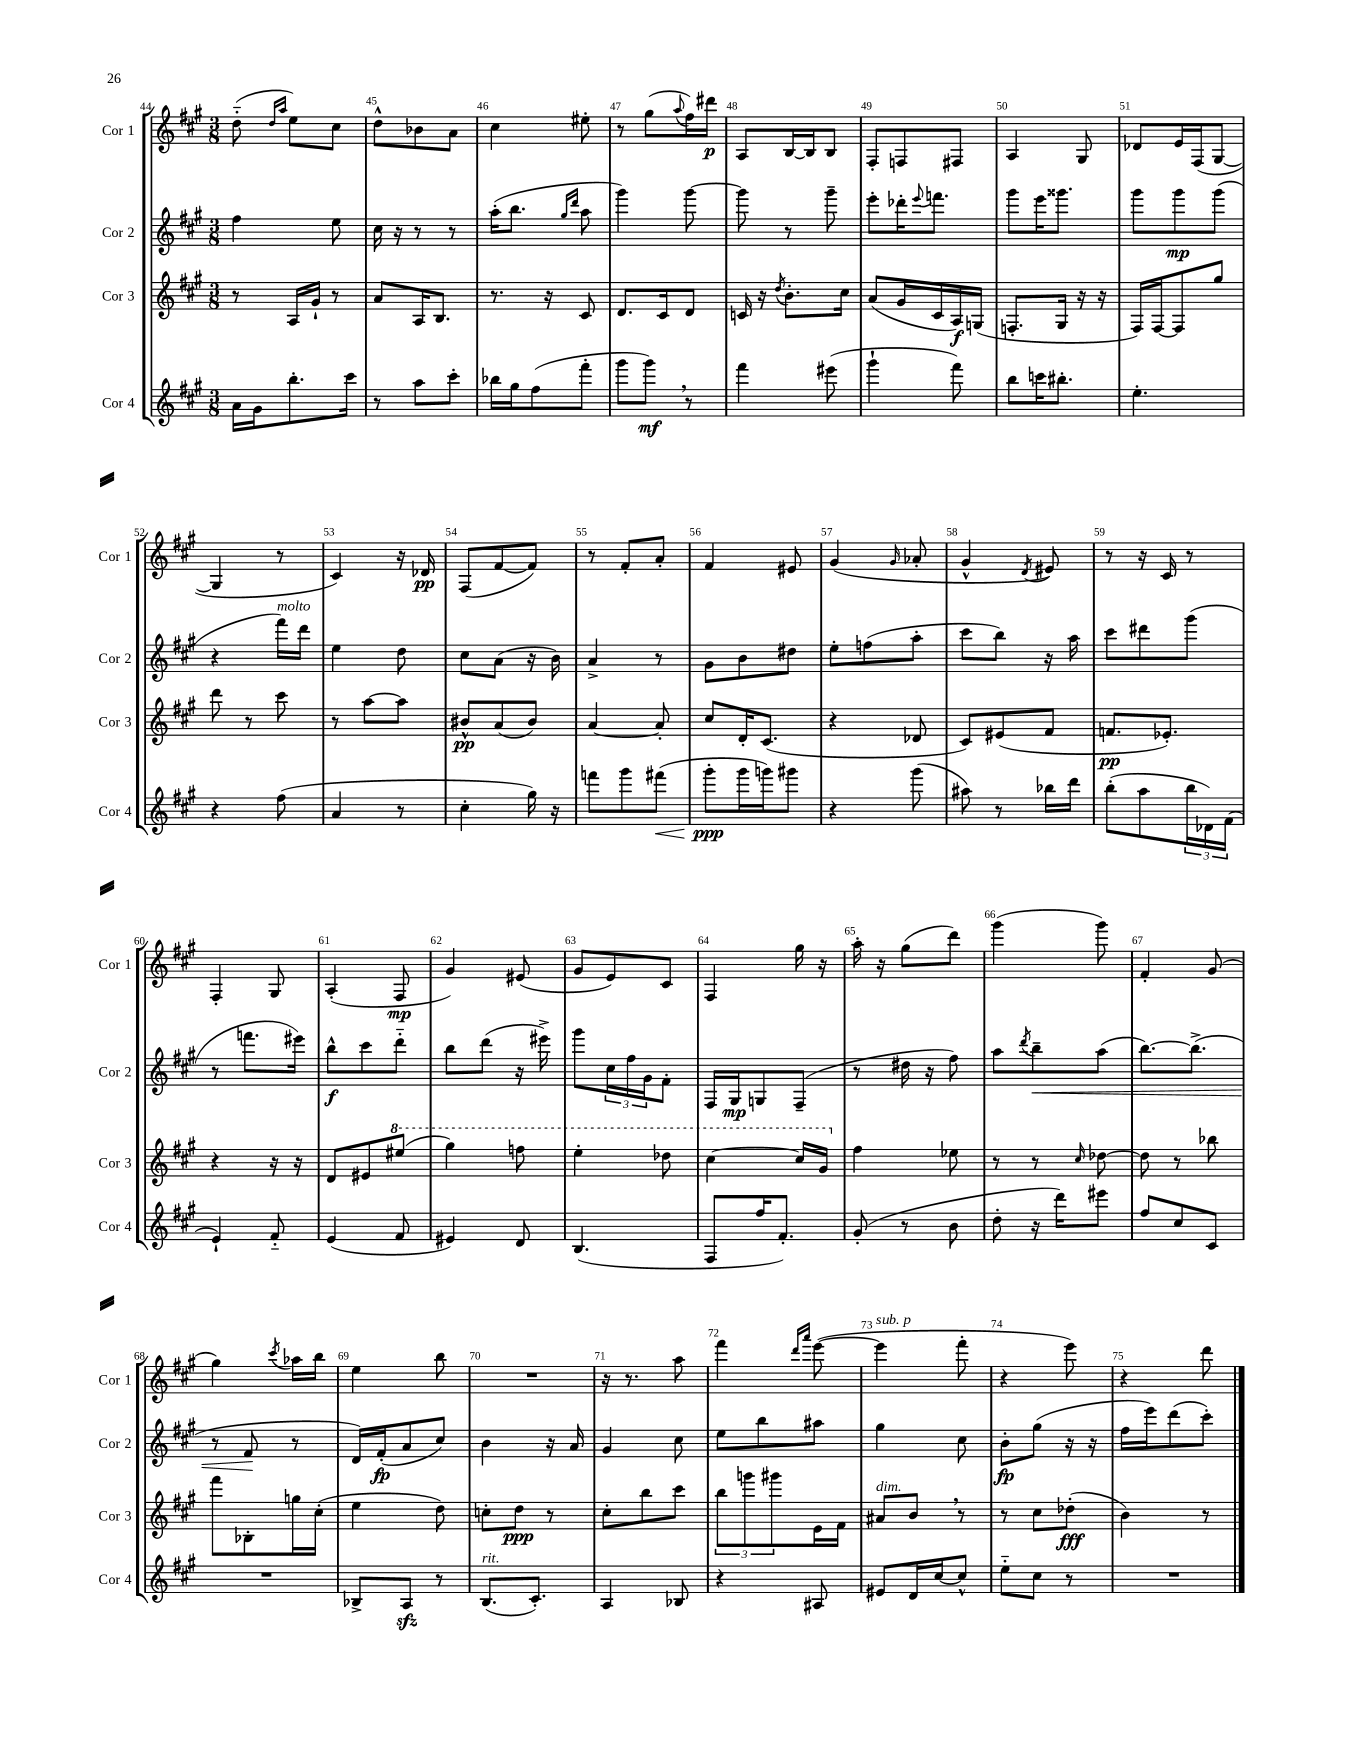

**kern	**dynam	**kern	**dynam	**kern	**dynam	**kern	**dynam
*part4	*part4	*part3	*part3	*part2	*part2	*part1	*part1
*staff4	*staff4	*staff3	*staff3	*staff2	*staff2	*staff1	*staff1
*I"Cor 4	*	*I"Cor 3	*	*I"Cor 2	*	*I"Cor 1	*
*I'Cor 4	*	*I'Cor 3	*	*I'Cor 2	*	*I'Cor 1	*
*clefG2	*	*clefG2	*	*clefG2	*	*clefG2	*
*k[f#c#g#]	*	*k[f#c#g#]	*	*k[f#c#g#]	*	*k[f#c#g#]	*
*M3/8	*	*M3/8	*	*M3/8	*	*M3/8	*
=44	=44	=44	=44	=44	=44	=44	=44
16a\LL	.	8r	.	4ff#\	.	(8dd\	.
16g#\J	.	.	.	.	.	.	.
.	.	.	.	.	.	16qqdd/LL	.
.	.	.	.	.	.	16qqaa/JJ	.
8.bb'\	.	16A/LL	.	.	.	8ee\L)	.
.	.	16g#`/JJ	.	.	.	.	.
.	.	8r	.	8ee\	.	8cc#\J	.
16ccc#\Jk	.	.	.	.	.	.	.
=45	=45	=45	=45	=45	=45	=45	=45
8r	.	8a/L	.	16cc#\	.	8dd^^\L	.
.	.	.	.	16r	.	.	.
8aa\L	.	16A/K	.	8r	.	8b-X\	.
.	.	8.B/J	.	.	.	.	.
8ccc#'\J	.	.	.	8r	.	8a\J	.
=46	=46	=46	=46	=46	=46	=46	=46
16bb-X\LL	.	8.r	.	(16aa'\KL	.	4cc#\	.
16gg#\J	.	.	.	8.bb\J	.	.	.
(8ff#\	.	.	.	.	.	.	.
.	.	16r	.	.	.	.	.
.	.	.	.	16qqgg#/LL	.	.	.
.	.	.	.	16qqddd/JJ	.	.	.
8fff#'\J	.	8c#/	.	8aa\	.	8ee#X'\	.
=47	=47	=47	=47	=47	=47	=47	=47
8ggg#\L	.	8.d/L	.	4ggg#\)	.	8r	.
8ggg#,\J)	mf	.	.	.	.	(8gg#\L	.
.	.	16c#/k	.	.	.	.	.
.	.	.	.	.	.	8qqaa/	.
8r	.	8d/J	.	[8ggg#\	.	16ff#\L)	.
.	.	.	.	.	.	16ddd#X\JJ	p
=48	=48	=48	=48	=48	=48	=48	=48
4fff#\	.	16cn/	.	8ggg#\]	.	8A/L	.
.	.	16r	.	.	.	.	.
.	.	8qdd/	.	.	.	.	.
.	.	8.b'\L	.	8r	.	[16B/L	.
.	.	.	.	.	.	16B/J]	.
(8eee#X\	.	.	.	8ggg#~\	.	8B/J	.
.	.	16cc#\Jk	.	.	.	.	.
=49	=49	=49	=49	=49	=49	=49	=49
4ggg#`\	.	(8a/L	.	8eee'\L	.	8F#'/L	.
.	.	16g#/L	.	16ddd-X'\K	.	8Fn/	.
.	.	.	.	8qqeee/	.	.	.
.	.	16c#/	.	8.fffn\J	.	.	.
8fff#\)	.	16A/)	f	.	.	8F#X/J	.
.	.	(16Gn/JJ	.	.	.	.	.
=50	=50	=50	=50	=50	=50	=50	=50
8bb\L	.	8.Fn'/L	.	8ggg#\L	.	4A/	.
16cccn\K	.	.	.	16eee\K	.	.	.
8.bb#X'\J	.	16G#/Jk	.	8.ggg##X\J	.	.	.
.	.	16r	.	.	.	8G#/	.
.	.	16r	.	.	.	.	.
=51	=51	=51	=51	=51	=51	=51	=51
4.ee'\	.	16F#/LL)	.	8ggg#\L	.	8d-X/L	.
.	.	[16F#/J	.	.	.	.	.
.	.	8F#/]	.	8ggg#\	mp	16e/L	.
.	.	.	.	.	.	(16F#/J	.
.	.	8gg#/J	.	(8ggg#\J	.	[8G#/J	.
!!LO:LB:g=z
=52	=52	=52	=52	=52	=52	=52	=52
4r	.	8ddd\	.	4r	.	4G#/]	.
.	.	8r	.	.	.	.	.
!	!	!	!	!LO:TX:a:i:t=molto	!	!	!
(8ff#\	.	8ccc#\	.	16fff#\LL)	.	8r	.
.	.	.	.	16ddd\JJ	.	.	.
=53	=53	=53	=53	=53	=53	=53	=53
4a/	.	8r	.	4ee\	.	4c#/)	.
.	.	[8aa\L	.	.	.	.	.
8r	.	8aa\J]	.	8dd\	.	16r	.
.	.	.	.	.	.	16d-X/	pp
=54	=54	=54	=54	=54	=54	=54	=54
4cc#'\	.	8b#X^^/L	pp	8cc#\L	.	(8F#/L	.
.	.	(8a/	.	(8a\J	.	[8f#/	.
16gg#\)	.	8b#/J)	.	16r	.	8f#/J])	.
16r	.	.	.	16b\)	.	.	.
=55	=55	=55	=55	=55	=55	=55	=55
8fffn\L	.	[4a/	.	4a^/	.	8r	.
8ggg#\	.	.	.	.	.	8f#'/L	.
!	!LO:HP:b	!	!	!	!	!	!
(8fff#X\J	<	8a'/]	.	8r	.	8a'/J	.
=56	=56	=56	=56	=56	=56	=56	=56
8ggg#'\L	ppp	8cc#/L	.	8g#\L	.	4f#/	.
16ggg#\L	[	16d'/K	.	8b\	.	.	.
16gggn\J)	.	(8.c#/J	.	.	.	.	.
8ggg#X\J	.	.	.	8dd#X\J	.	8e#X/	.
=57	=57	=57	=57	=57	=57	=57	=57
4r	.	4r	.	8ee'\L	.	(4g#/	.
.	.	.	.	(8ffn\	.	.	.
.	.	.	.	.	.	16qqg#/	.
(8ggg#\	.	8d-X/	.	8aa'\J	.	8a-X'/	.
=58	=58	=58	=58	=58	=58	=58	=58
8aa#X\)	.	8c#/L)	.	8ccc#\L	.	4g#^^/	.
8r	.	(8e#X/	.	8bb\J)	.	.	.
.	.	.	.	.	.	8qd/	.
16bb-X\LL	.	8f#/J	.	16r	.	8e#X/)	.
16ddd\JJ	.	.	.	16aa\	.	.	.
=59	=59	=59	=59	=59	=59	=59	=59
(8bb'\L	.	8.fn/L	pp	8ccc#\L	.	8r	.
8aa\	.	.	.	8ddd#X\	.	16r	.
.	.	8.e-X'/J)	.	.	.	16c#/	.
24bb\L	.	.	.	(8ggg#\J	.	8r	.
24d-X\)	.	.	.	.	.	.	.
(24f#\JJ	.	.	.	.	.	.	.
!!LO:LB:g=z
=60	=60	=60	=60	=60	=60	=60	=60
4e`/)	.	4r	.	8r	.	4F#'/	.
.	.	.	.	8.fffn\L	.	.	.
8f#/	.	16r	.	.	.	8G#/	.
.	.	16r	.	16eee#X\Jk)	.	.	.
=61	=61	=61	=61	=61	=61	=61	=61
(4e/	.	8d/L	.	8bb^^\L	f	(4A'/	.
.	.	8e#X/	.	8ccc#\	.	.	.
*	*	*8va	*	*	*	*	*
8f#/	.	(8eee#X/J	.	8ddd\J	.	8F#/	mp
=62	=62	=62	=62	=62	=62	=62	=62
4e#X/)	.	4ggg#\)	.	8bb\L	.	4g#/)	.
.	.	.	.	(8ddd\J	.	.	.
8d/	.	8fffn\	.	16r	.	(8e#X/	.
.	.	.	.	16eee#X^\)	.	.	.
=63	=63	=63	=63	=63	=63	=63	=63
(4.B/	.	4eee'\	.	8ggg#\L	.	8g#/L	.
.	.	.	.	24cc#\L	.	8e/)	.
.	.	.	.	24ff#\	.	.	.
.	.	.	.	24g#\J	.	.	.
.	.	8ddd-X\	.	8f#'\J	.	8c#/J	.
=64	=64	=64	=64	=64	=64	=64	=64
8F#/L	.	[4ccc#\	.	16F#/LL	.	4F#/	.
.	.	.	.	16G#/J	mp	.	.
16ff#/K	.	.	.	8Gn/	.	.	.
8.f#'/J)	.	.	.	.	.	.	.
.	.	16ccc#/LL]	.	(8F#~/J	.	16gg#\	.
.	.	16gg#/JJ	.	.	.	16r	.
=65	=65	=65	=65	=65	=65	=65	=65
*	*	*X8va	*	*	*	*	*
(8g#'/	.	4ff#\	.	8r	.	16aa'\	.
.	.	.	.	.	.	16r	.
8r	.	.	.	16dd#X\	.	(8gg#\L	.
.	.	.	.	16r	.	.	.
8b\	.	8ee-X\	.	8ff#\)	.	8ddd\J)	.
=66	=66	=66	=66	=66	=66	=66	=66
8dd'\	.	8r	.	8aa\L	.	(4ggg#\	.
.	.	.	.	8qddd/	.	.	.
!	!	!	!	!	!LO:HP:b	!	!
16r	.	8r	.	8bb~\	<	.	.
16ddd\KL)	.	.	.	.	.	.	.
.	.	16qqcc#/	.	.	.	.	.
8eee#X\J	.	[8dd-X\	.	(8aa\J	.	8ggg#\)	.
=67	=67	=67	=67	=67	=67	=67	=67
8ff#/L	.	8dd-\]	.	[8.bb\L)	.	4f#'/	.
8cc#/	.	8r	.	.	.	.	.
.	.	.	.	(8.bb^\J]	.	.	.
8c#/J	.	8bb-X\	.	.	.	(8g#/	.
!!LO:LB:g=z
=68	=68	=68	=68	=68	=68	=68	=68
4.r	.	8fff#\L	.	8r	.	4gg#\)	.
.	.	8B-X'\	.	8f#/	.	.	.
.	.	.	.	.	.	8qccc#/	.
.	.	16ggn\L	.	8r	[	16aa-X\LL	.
.	.	(16cc#'\JJ	.	.	.	16bb\JJ	.
=69	=69	=69	=69	=69	=69	=69	=69
8B-X^/L	.	4ee\	.	16d/LL)	.	4ee\	.
.	.	.	.	(16f#'/J	fp	.	.
8Azz/J	.	.	.	8a/	.	.	.
8r	.	8dd\)	.	8cc#/J)	.	8bb\	.
=70	=70	=70	=70	=70	=70	=70	=70
!LO:TX:a:i:t=rit.	!	!	!	!	!	!	!
(8.B/L	.	8ccn'\L	.	4b\	.	4.r	.
.	.	8dd\J	ppp	.	.	.	.
8.c#'/J)	.	.	.	.	.	.	.
.	.	8r	.	16r	.	.	.
.	.	.	.	16a/	.	.	.
=71	=71	=71	=71	=71	=71	=71	=71
4A/	.	8cc#'\L	.	4g#/	.	16r	.
.	.	.	.	.	.	8.r	.
.	.	8bb\	.	.	.	.	.
8B-X/	.	8ccc#\J	.	8cc#\	.	8aa\	.
=72	=72	=72	=72	=72	=72	=72	=72
4r	.	12bb\L	.	8ee\L	.	4fff#\	.
.	.	12gggn\	.	.	.	.	.
.	.	.	.	8bb\	.	.	.
.	.	12ggg#X\	.	.	.	.	.
.	.	.	.	.	.	16qqddd/LL	.
.	.	.	.	.	.	16qqaaa/JJ	.
8A#X/	.	16e\L	.	8aa#X\J	.	([8eee\	.
.	.	16f#\JJ	.	.	.	.	.
=73	=73	=73	=73	=73	=73	=73	=73
!	!	!	!	!	!	!LO:TX:a:i:t=sub. p	!
!	!	!LO:TX:a:i:t=dim.	!	!	!	!	!
8e#X/L	.	8a#X/L	.	4gg#\	.	4eee\]	.
16d/L	.	8b,/J	.	.	.	.	.
[16cc#/J	.	.	.	.	.	.	.
8cc#^^/J]	.	8r	.	8cc#\	.	8fff#'\	.
=74	=74	=74	=74	=74	=74	=74	=74
8ee\L	.	8r	.	8b'\L	fp	4r	.
8cc#\J	.	8cc#\L	.	(8gg#\J	.	.	.
8r	.	(8dd-X'\J	fff	16r	.	8eee\)	.
.	.	.	.	16r	.	.	.
=75	=75	=75	=75	=75	=75	=75	=75
4.r	.	4b\)	.	16ff#\LL	.	4r	.
.	.	.	.	16eee\J)	.	.	.
.	.	.	.	(8ddd\	.	.	.
.	.	8r	.	8ccc#'\J)	.	8ddd\	.
==	==	==	==	==	==	==	==
*-	*-	*-	*-	*-	*-	*-	*-
